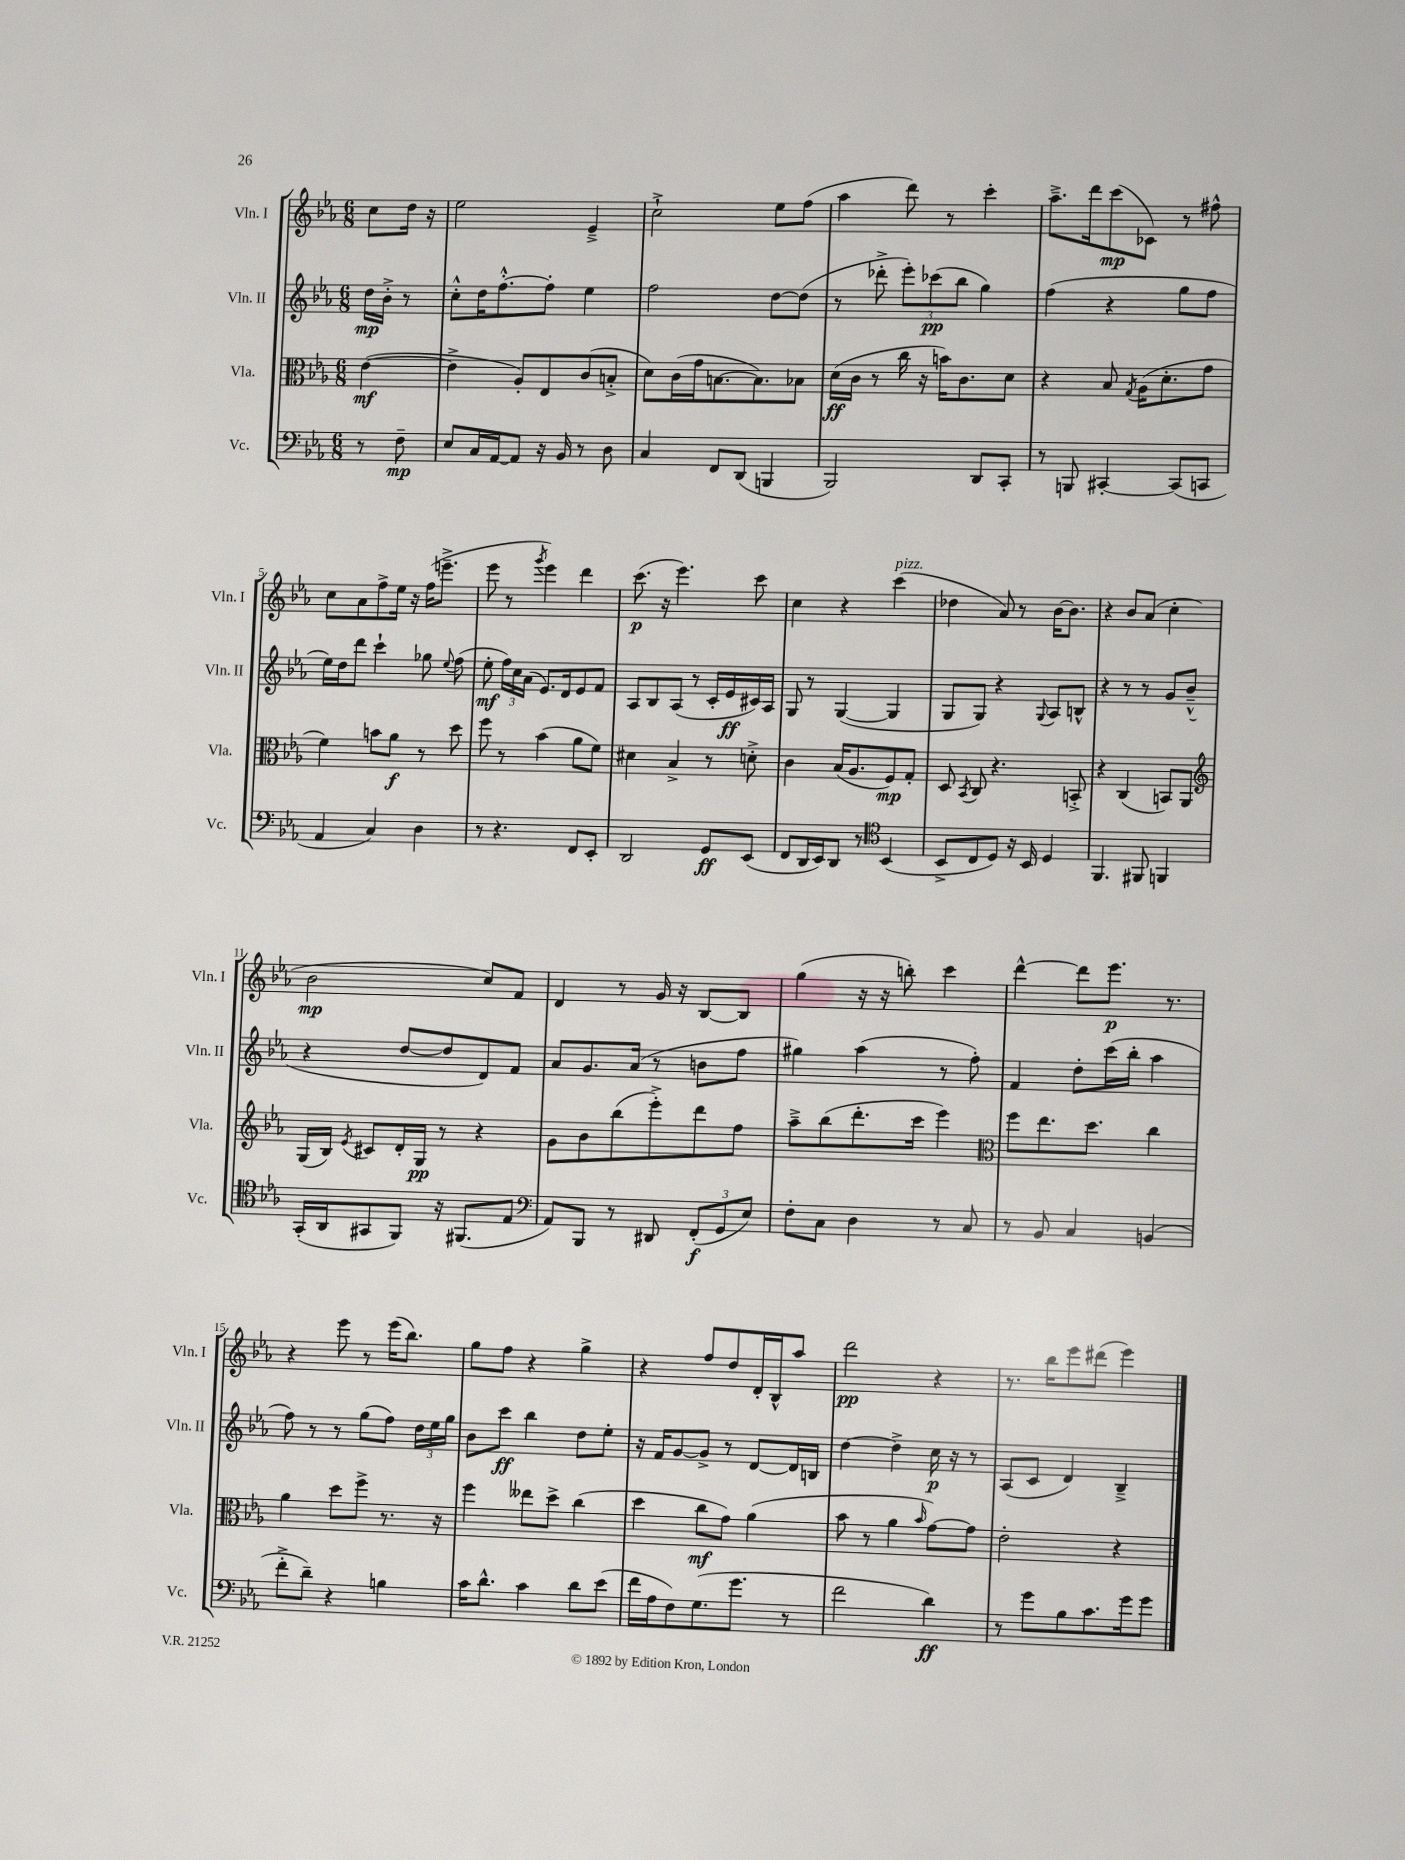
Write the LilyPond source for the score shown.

<<
\new StaffGroup <<
\new Staff = "s0" \with { instrumentName = "Vln. I" shortInstrumentName = "Vln. I" } {
    \clef treble \key ees \major \numericTimeSignature \time 6/8 \partial 4
    \autoBeamOff c''8[ d''16] r16 |
    ees''2 ees'4---> |
    c''2-!-> ees''8[ f''8]( |
    aes''4 d'''8) r8 c'''4-. |
    aes''8.[---> d'''16 c'''8\mp( ces'8]) r8 fis''8-^ |
    c''8[ aes'8 f''8-> ees''16] r16 f''16[( e'''8.]---> |
    ees'''8 r8 \acciaccatura { g'''8 } ees'''4) d'''4 |
    c'''8.\p( r16 ees'''4.) c'''8 |
    c''4 r4 c'''4^\markup { \italic "pizz." }( |
    des''4 aes'8) r8 bes'16[~ bes'8.] |
    r4 bes'8[ aes'8]( c''4-. |
    bes'2\mp c''8[) f'8] |
    d'4 r8 g'16 r16 bes8[~ bes8] |
    g''4( r16 r16 b''8-.) c'''4 |
    d'''4~-^ d'''8[ ees'''8.]\p r8. |
    r4 ees'''8 r8 ees'''16[( bes''8.]) |
    g''8[ f''8] r4 g''4-> |
    r4 f''8[ d''8 d'16-. bes16-^ aes''8] |
    d'''2\pp r4 |
    r8. bes''16[ ees'''8 dis'''8]( ees'''4) \bar "|." |
}
\new Staff = "s1" \with { instrumentName = "Vln. II" shortInstrumentName = "Vln. II" } {
    \clef treble \key ees \major \numericTimeSignature \time 6/8 \partial 4
    \autoBeamOff d''16[\mp bes'16]-.-> r8 |
    c''8[-.-^ d''16 f''8.~-.-^ f''8]-. ees''4 |
    f''2 d''8[~ d''8]( |
    r8 des'''8-.-> \tuplet 3/2 { ees'''8[-.) ces'''8\pp( bes''8] } g''4) |
    f''4( r4 g''8[ f''8] |
    ees''16[) d''16 d'''8] c'''4-! ges''8 \appoggiatura { ees''8 } f''8( |
    ees''8-.\mf \tuplet 3/2 { f''16[) c''16 aes'16]( } ees'8.[) d'16 ees'8 f'8] |
    aes8[ bes8 aes8]( r8 c'16[-. ees'16\ff cis'16) aes16] |
    g8 r8 g4~( g4 |
    g8[ g8]) r4 \appoggiatura { g8 } aes8[ b8]-^ |
    r4 r8 r8 g'8[ bes'8]---^( |
    r4 d''8[~ d''8 d'8) f'8] |
    aes'8[ g'8. aes'16]( r8 b'8[ f''8] |
    gis''4) aes''4( r8 f''8-.) |
    f'4 d''8[-. c'''16( bes''16]-. aes''4 |
    f''8) r8 r8 g''8[( f''8]) \tuplet 3/2 { d''16[ ees''16 g''16] } |
    bes'8[ c'''8]\ff bes''4 d''8[ ees''8]-. |
    r16 f'16[ g'8~ g'8]-> r8 d'8[~ d'16 b16] |
    d''4~ d''4-> c''16\p r16 r8 |
    aes8[( c'8] d'4) bes4---> \bar "|." |
}
\new Staff = "s2" \with { instrumentName = "Vla." shortInstrumentName = "Vla." } {
    \clef alto \key ees \major \numericTimeSignature \time 6/8 \partial 4
    \autoBeamOff ees'4~\mf( |
    ees'4-> aes8[-.) ees8 c'8( b8]-.-> |
    d'8[) c'16( g'16 b8.~ b8.) bes8] |
    d'16[\ff( c'16] r8 c''16 r16 b'16[) c'8. d'8] |
    r4 bes8 \acciaccatura { g8 } aes16[( d'8.-. g'8] |
    f'4) b'8[ aes'8]\f r8 d''8 |
    f''8 r8 bes'4( aes'8[ f'8]) |
    dis'4 bes4-> r8 d'8-.-> |
    c'4 bes16[( aes8. f8\mp) g8]-. |
    d8 \acciaccatura { bes,8 } c8 r4. b,8-.-> |
    r4 c4( b,8[) aes,8] |
    \clef treble g16[( bes16]) \acciaccatura { ees'8 } cis'8[ d'16-. g16]\pp r8 r4 |
    g'8[ bes'8 bes''8( ees'''8-.->) d'''8 f''8] |
    aes''8[---> bes''8( d'''8.-. c'''16] ees'''4) |
    \clef alto f''8[ ees''8. d''8.] c''4 |
    aes'4 d''8[ f''8]-> r8. r16 |
    f''4 eeses''8[ d''8]-> c''4( |
    d''4 c''8[\mf g'8]) aes'4( |
    bes'8 r8 aes'4 \grace { bes'16 } g'8[~) g'8] |
    ees'2-. r4 \bar "|." |
}
\new Staff = "s3" \with { instrumentName = "Vc." shortInstrumentName = "Vc." } {
    \clef bass \key ees \major \numericTimeSignature \time 6/8 \partial 4
    \autoBeamOff r8 f8--\mp |
    ees8[ c16 aes,16~ aes,8] r16 bes,16 r8 d8 |
    c4 f,8[ d,8]( b,,4 |
    bes,,2) d,8[ c,8]-. |
    r8 b,,8 cis,4~-. cis,8[( c,8] |
    aes,4 c4) d4 |
    r8 r4. f,8[ ees,8]-. |
    d,2 g,8[\ff ees,8]( |
    f,8[ d,16 ees,16) d,8] r8 \clef tenor bes,4( |
    bes,8[-> c8 d8]) r16 bes,16 d4 |
    f,4. fis,8 f,4 |
    g,16[-.( aes,16 gis,8 f,8]) r16 fis,8.[( ees8] |
    \clef bass aes,8[) bes,,8] r8 dis,8 \tuplet 3/2 { f,8[-.\f( g,8 ees8]) } |
    f8[-. c8] d4 r8 c8 |
    r8 bes,8 c4 b,4( |
    f'8[-.-> d'8]--) r4 b4 |
    c'16[ d'8.]-^ c'4 d'8[ ees'8]( |
    f'16[ aes16 f8) g8.( g'8.] r8 |
    f'2 d'4\ff) |
    r8 g'8[ bes8 c'8. g'16 g'8] \bar "|." |
}
>>
>>
